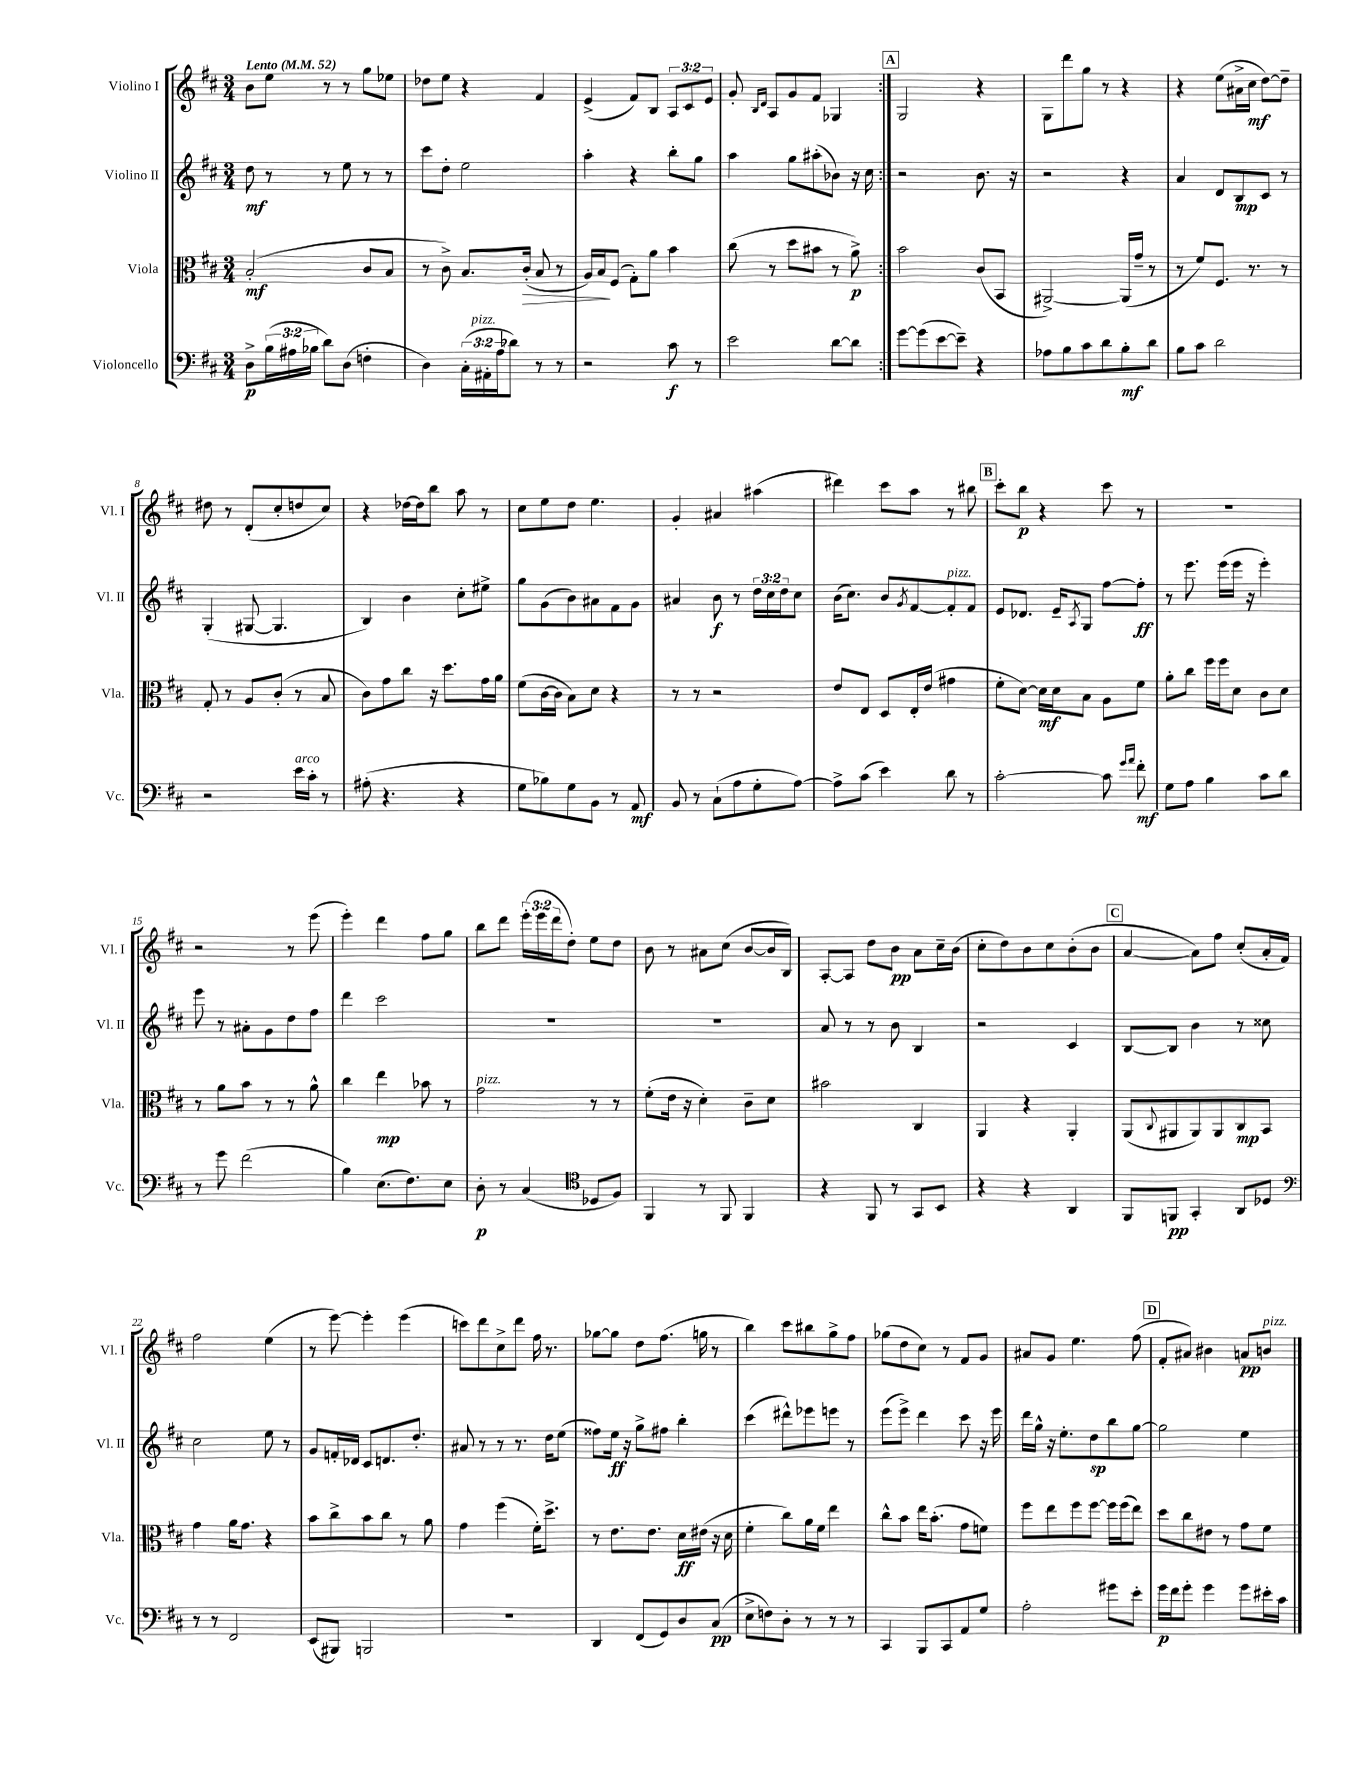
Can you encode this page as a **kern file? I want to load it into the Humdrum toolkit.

**kern	**kern	**kern	**kern
*staff4	*staff3	*staff2	*staff1
*clefF4	*clefC3	*clefG2	*clefG2
*k[f#c#]	*k[f#c#]	*k[f#c#]	*k[f#c#]
*M3/4	*M3/4	*M3/4	*M3/4
*MM52	*MM52	*MM52	*MM52
8D^	(2B'	8dd	8b
(24B	.	8r	8ee
24A#	.	.	.
24B-	.	.	.
8d)	.	8r	8r
(8D	.	8ee	8r
4F'	8c#	8r	8gg
.	8B	8r	8ee-
=	=	=	=
4D)	8r	8ccc#	8dd-
.	8c#^)	8dd'	8ee
(24C#'	8.B	2ee	4r
24AA#'	.	.	.
24A	.	.	.
8d-)	.	.	.
.	(16c#'	.	.
8r	8B	.	4f#
8r	8r	.	.
=	=	=	=
2r	16A)	4aa'	(4e^
.	16B	.	.
.	(8F#	.	.
.	8G')	4r	8f#)
.	8a	.	8B
8c#	4b	8bb'	12A
.	.	.	12c#
8r	.	8gg	.
.	.	.	12e
=	=	=	=
2e	(8cc#	4aa	8g'
.	.	.	16qqB
.	.	.	16qqd
.	8r	.	8A
.	8dd	8gg	8g
.	8b#	(8aa#'	8f#
[8d	8r	8b-)	4G-
8d]	8a^)	16r	.
.	.	16cc#	.
=:|!	=:|!	=:|!	=:|!
[8g	2b	2r	2G
(8g]	.	.	.
[8e	.	.	.
8e~])	.	.	.
4r	(8c#	8.b	4r
.	8BB	.	.
.	.	16r	.
=	=	=	=
8A-	[2AA#^)	2r	8G
8B	.	.	8ddd
8c#	.	.	8gg
8d	.	.	8r
8B'	(16AA#]	4r	4r
.	16g~	.	.
8d	8r	.	.
=	=	=	=
8B	8r	4a	4r
8c#	8f#)	.	.
2d	8.F#	8d	(8ee
.	.	8B	16a#^
.	8.r	.	16cc#
.	.	8c#	[8dd)
.	8r	8r	8dd~]
=	=	=	=
2r	8G'	(4G'	8dd#
.	8r	.	8r
.	8A	[8G#	(8d'
.	(8c#'	4.G#]	8cc#'
16e	8r	.	8dd
16c#'	.	.	.
8r	8B	.	8cc#)
=	=	=	=
(8A#'	8c#)	4B)	4r
4.r	8g	.	.
.	8cc#	4b	[16dd-
.	.	.	16dd-]
.	16r	.	8bb
.	8.dd	.	.
4r	.	8cc#'	8aa
.	16g	8ee#^	8r
.	16a	.	.
=	=	=	=
8G	(8f#	8gg	8cc#
8B-)	[16c#	(8g	8ee
.	16c#]	.	.
8G	8B)	8b)	8dd
8BB	8d	8a#	4.ee
8r	4r	8f#	.
8AA	.	8g	.
=	=	=	=
8BB	8r	4a#	4g'
8r	8r	.	.
(8C#`	2r	8b	4a#
8A	.	8r	.
8G'	.	24dd	(4aa#
.	.	24cc#	.
.	.	24dd	.
[8A)	.	8cc#	.
=	=	=	=
8A^]	8e	(16b	4ddd#)
.	.	8.cc#)	.
(8c#	8E	.	.
4e)	8D	8b	8ccc#
.	.	8qg	.
.	16E'	[8f#	8aa
.	(16e	.	.
8d	4g#	8f#']	8r
8r	.	8f#	8bb#
=	=	=	=
[2c#'	8f#'	8e	8ccc#'
.	[8d)	8.d-	8bb
.	16d]	.	4r
.	16d	16e~	.
.	.	8qA	.
.	8B	8G	.
8c#]	8A	[8ff#	8ccc#
16qqg	.	.	.
16qqa	.	.	.
8f#'	8f#	8ff#']	8r
=	=	=	=
8G	8a'	8r	2.r
8A	8cc#	8.eee	.
4B	16ff#	.	.
.	16ff#	(16eee	.
.	8d	16eee	.
.	.	16r	.
8c#	8c#	4eee')	.
8d	8d	.	.
=	=	=	=
8r	8r	8eee	2r
8g	8a	8r	.
(2f#	8b	8a#'	.
.	8r	8g	.
.	8r	8dd	8r
.	8a^^	8ff#	(8eee
=	=	=	=
4B)	4cc#	4ddd	4eee')
(8.E	4ee	2ccc#	4ddd
8.F#)	.	.	.
.	8b-	.	8ff#
8E	8r	.	8gg
=	=	=	=
8D'	2g	2.r	8bb
8r	.	.	8ddd
(4C#	.	.	(24eee'
.	.	.	24eee
.	.	.	24ddd
.	.	.	8dd')
*clefC4	*	*	*
8D-	8r	.	8ee
8F#)	8r	.	8dd
=	=	=	=
4FF#	(8f#'	2.r	8b
.	16e	.	8r
.	16r	.	.
8r	4d')	.	8a#
8FF#	.	.	(8cc#
4FF#	8c#~	.	[8b
.	8d	.	16b]
.	.	.	16B)
=	=	=	=
4r	2b#	8a	[8A'
.	.	8r	8A]
8FF#	.	8r	8dd
8r	.	8b	8b
8GG	4C#	4B	8a
8BB	.	.	16cc#~
.	.	.	(16b
=	=	=	=
4r	4AA	2r	8cc#'
.	.	.	8dd)
4r	4r	.	8b
.	.	.	8cc#
4AA	4AA'	4c#	(8b'
.	.	.	8b
=	=	=	=
8FF#	(8AA	[8B	[4a
.	8qqC#	.	.
8FF	8AA#	8B]	.
4GG'	8AA#)	4b	8a])
.	8AA#	.	8ff#
8AA	8C#	8r	(8cc#'
8D-	8BB	8cc##	16a'
.	.	.	16f#)
=	=	=	=
*clefF4	*	*	*
8r	4g	2cc#	2ff#
8r	.	.	.
2FF#	16a	.	.
.	8.g	.	.
.	4r	8ee	(4ee
.	.	8r	.
=	=	=	=
(8EE	8b	8g	8r
8BBB#)	8cc#^	16f'	[8eee)
.	.	16d-	.
2BBB	8b	8c#	4eee']
.	8cc#	8.d	.
.	8r	.	(4eee
.	.	8.dd'	.
.	8a	.	.
=	=	=	=
2.r	4g	8a#	8ccc)
.	.	8r	8ddd
.	(4ff#	8r	8cc#^
.	.	8.r	8ddd
.	16f#')	.	16ff#
.	8.dd^	16dd	8.r
.	.	(8ee	.
=	=	=	=
4DD	8r	8ff##)	[8gg-
.	8.e	16ee	8gg-]
.	.	16r	.
(8FF#	.	8gg^	8dd
.	8.e	.	.
8GG)	.	8ff#	(8.ff#
8D	16d	4bb'	.
.	(16e#	.	16gg
(8C#	16r	.	8r
.	16d	.	.
=	=	=	=
8E^	4f#'	(4ccc#	4bb)
8F)	.	.	.
8D'	8cc#)	8ddd#^^)	8ccc#
8r	16a	8eee-	8bb#
.	16f#	.	.
8r	4ee	8eee	8gg^
8r	.	8r	8ff#
=	=	=	=
4CC#	8cc#^^	(8eee	(8gg-
.	8b	8eee^)	8dd
8BBB	16ee	4ddd	8cc#)
.	(8.b'	.	.
8CC#	.	.	8r
8AA	8g	8ccc#	8f#
8G	8f)	16r	8g
.	.	16eee	.
=	=	=	=
2A'	8ff#	16ddd	8a#
.	.	16gg^^	.
.	8ee	16r	8g
.	.	8.ee'	.
.	8ff#	.	4.ee
.	[8ff#	8dd	.
8g#	16ff#]	8bb	.
.	(16ff#	.	.
8e'	8ee)	[8gg	(8ff#
=	=	=	=
16g	8dd	2gg]	8f#'
16f#	.	.	.
8g'	8cc#	.	8a#)
4g	8e#	.	4b#
.	8r	.	.
8g	8g	4ee	8a
16e#'	8f#	.	8b
16c#	.	.	.
==	==	==	==
*-	*-	*-	*-
